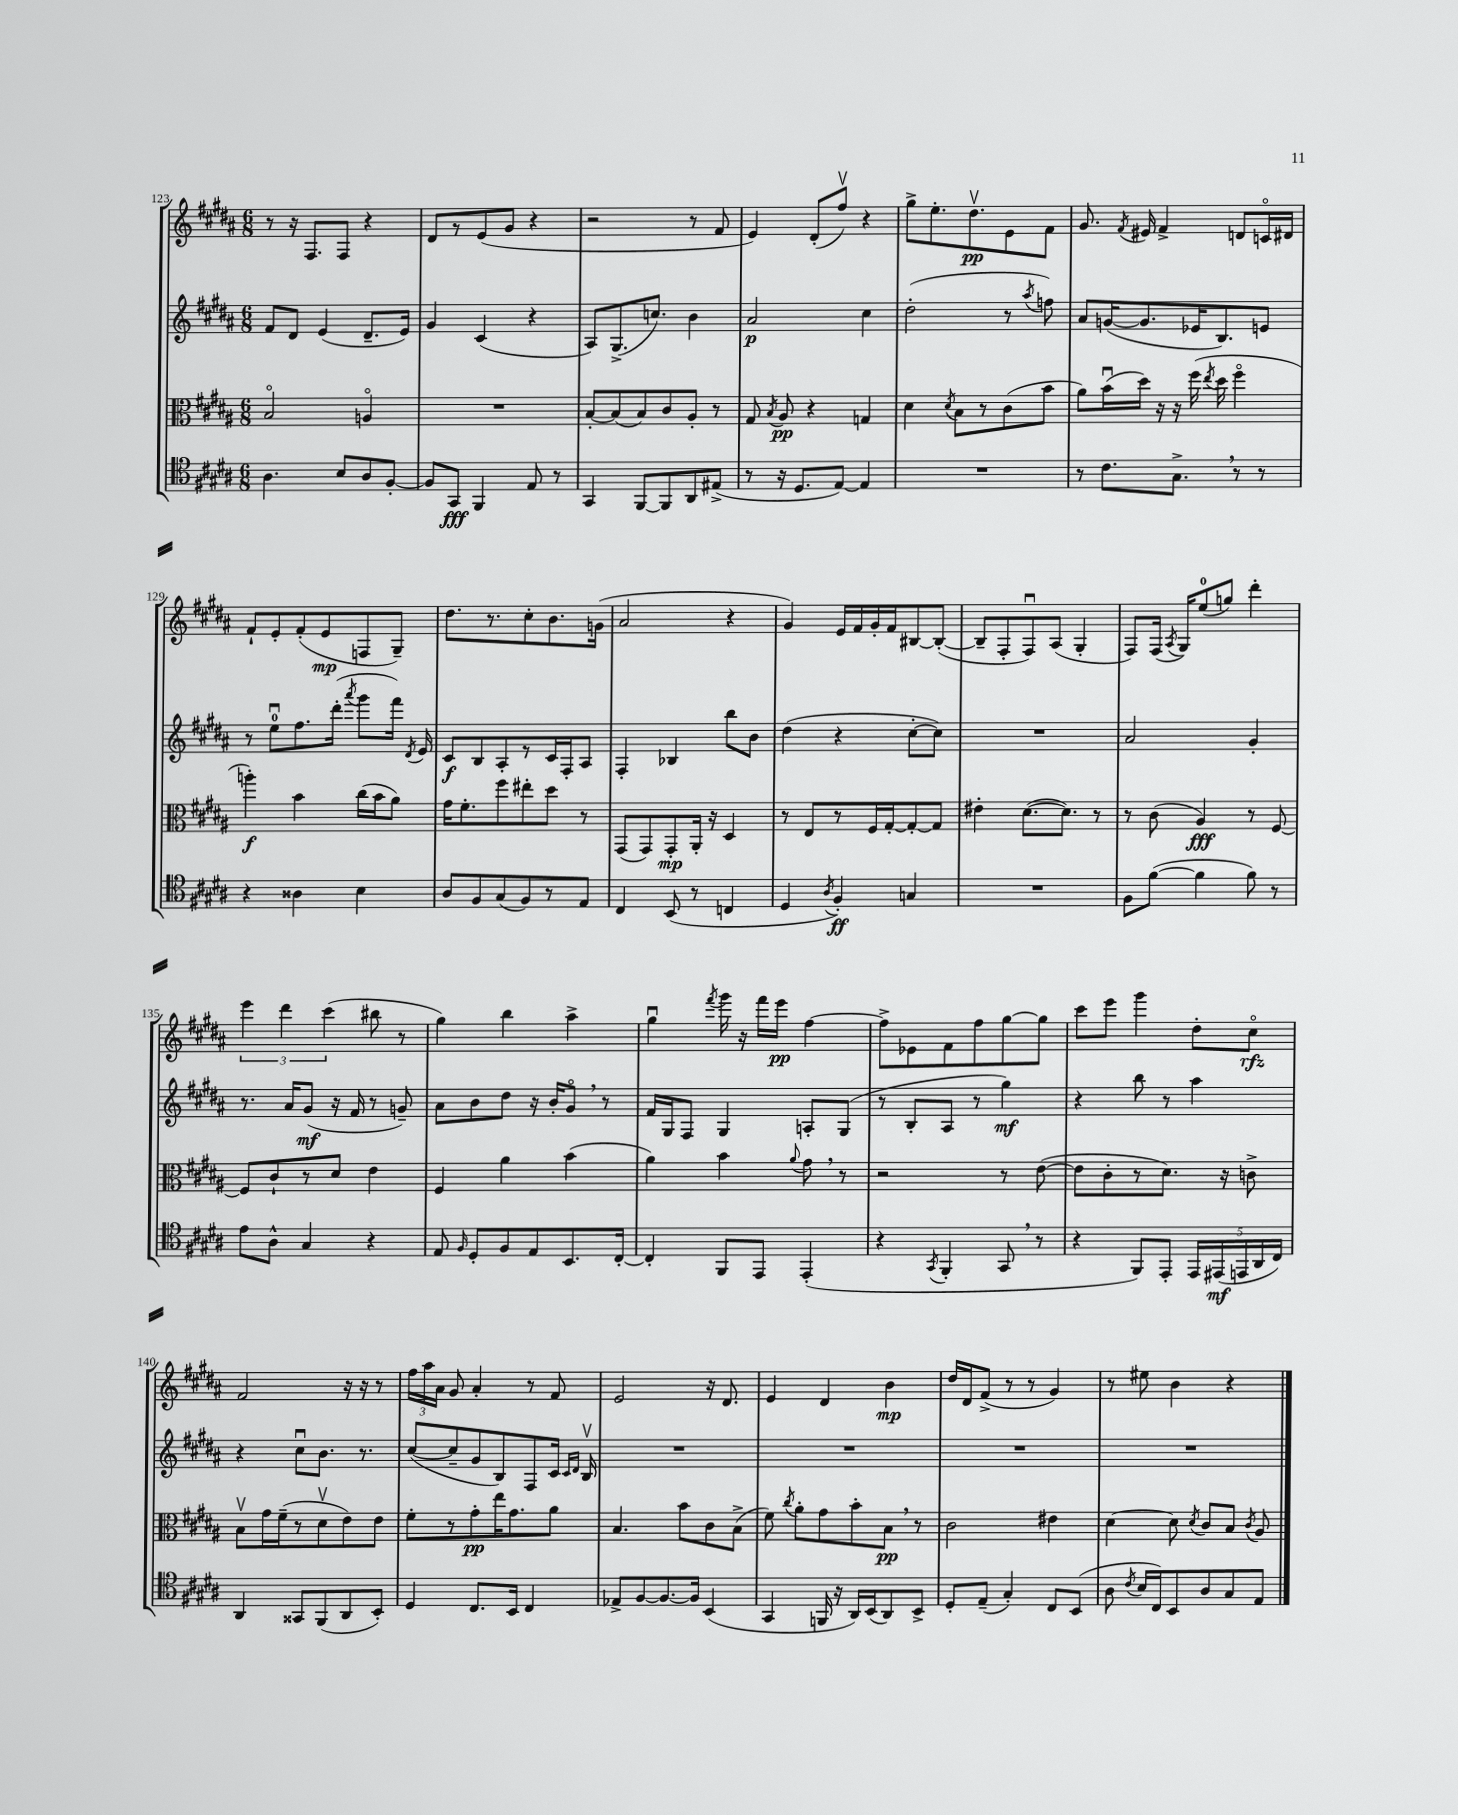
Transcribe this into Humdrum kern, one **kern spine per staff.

**kern	**dynam	**kern	**dynam	**kern	**dynam	**kern	**dynam
*part4	*part4	*part3	*part3	*part2	*part2	*part1	*part1
*staff4	*staff4	*staff3	*staff3	*staff2	*staff2	*staff1	*staff1
*clefC4	*	*clefC3	*	*clefG2	*	*clefG2	*
*k[f#c#g#d#a#]	*	*k[f#c#g#d#a#]	*	*k[f#c#g#d#a#]	*	*k[f#c#g#d#a#]	*
*M6/8	*	*M6/8	*	*M6/8	*	*M6/8	*
=123	=123	=123	=123	=123	=123	=123	=123
4.A#\	.	2B/	.	8f#/L	.	8r	.
.	.	.	.	8d#/J	.	16r	.
.	.	.	.	.	.	8.F#/L	.
.	.	.	.	(4e/	.	.	.
8B/L	.	.	.	.	.	8F#/J	.
8A#/	.	4An/	.	8.d#~/L	.	4r	.
[8F#'/J	.	.	.	.	.	.	.
.	.	.	.	16e/Jk)	.	.	.
=124	=124	=124	=124	=124	=124	=124	=124
8F#/L]	.	2.r	.	4g#/	.	8d#/L	.
8GG#/J	fff	.	.	.	.	8r	.
4FF#/	.	.	.	(4c#/	.	(8e/	.
.	.	.	.	.	.	8g#/J	.
8E/	.	.	.	4r	.	4r	.
8r	.	.	.	.	.	.	.
=125	=125	=125	=125	=125	=125	=125	=125
4GG#/	.	[8B'/L	.	8A#/L)	.	2r	.
.	.	(8B/]	.	(8.G#^/	.	.	.
[8FF#/L	.	8B/)	.	.	.	.	.
.	.	.	.	8.ccn/J)	.	.	.
8FF#/]	.	8c#/	.	.	.	.	.
8AA#/	.	8A#'/J	.	4b\	.	8r	.
(8E#X^/J	.	8r	.	.	.	8f#/	.
=126	=126	=126	=126	=126	=126	=126	=126
8r	.	8G#/	.	2a#/	p	4e/)	.
.	.	8qB/	.	.	.	.	.
16r	.	8A#/	pp	.	.	.	.
8.D#/L	.	.	.	.	.	.	.
.	.	4r	.	.	.	(8d#'/L	.
[8E/J)	.	.	.	.	.	8ff#v/J)	.
4E/]	.	4Gn/	.	4cc#\	.	4r	.
=127	=127	=127	=127	=127	=127	=127	=127
2.r	.	4d#\	.	(2dd#'\	.	8gg#^\L	.
.	.	.	.	.	.	8.ee'\	.
.	.	8qd#/	.	.	.	.	.
.	.	8B\L	.	.	.	.	.
.	.	.	.	.	.	8.dd#v\	pp
.	.	8r	.	.	.	.	.
.	.	(8c#\	.	8r	.	8e\	.
.	.	.	.	8qaa#/	.	.	.
.	.	8b\J	.	8ffn\)	.	8f#\J	.
=128	=128	=128	=128	=128	=128	=128	=128
8r	.	8a#\L)	.	8a#/L	.	8.g#/	.
8.c#\L	.	(16bu\L	.	([16gn/K	.	.	.
.	.	.	.	.	.	8qf#/	.
.	.	16dd#\JJ)	.	8.g/]	.	16e#X/	.
.	.	16r	.	.	.	4f#^/	.
8.G#^,\J	.	16r	.	.	.	.	.
.	.	(16ff#\	.	16e-X/K	.	.	.
.	.	8qee/	.	.	.	.	.
.	.	16dd#\	.	8.B/)	.	.	.
8r	.	4ff#\	.	.	.	8dn/L	.
8r	.	.	.	8en/J	.	16cn/L	.
.	.	.	.	.	.	16d#X/JJ	.
!!LO:LB:g=z
=129	=129	=129	=129	=129	=129	=129	=129
4r	.	4aan'\)	f	8r	.	8f#`/L	.
.	.	.	.	8eeu\L	.	8e'/	.
4A##X\	.	4b\	.	8.ff#\	.	(8f#'/	.
.	.	.	.	.	.	8e/	mp
.	.	.	.	(16ddd#'\Jk	.	.	.
.	.	.	.	8qaaa#/	.	.	.
4B\	.	(16cc#\LL	.	8ggg#\L	.	8Fn/	.
.	.	16b\J	.	.	.	.	.
.	.	8a#\J)	.	16fff#\Jk)	.	8G#~/J)	.
.	.	.	.	8qd#/	.	.	.
.	.	.	.	16e/	.	.	.
=130	=130	=130	=130	=130	=130	=130	=130
8A#/L	.	16g#\KL	.	8c#/L	f	8.dd#\L	.
.	.	8.f#'\	.	.	.	.	.
8F#/	.	.	.	8B/	.	.	.
.	.	.	.	.	.	8.r	.
(8G#/	.	8ff#\	.	8A#'/	.	.	.
8F#/)	.	8ee#X'\	.	8r	.	8cc#'\	.
8r	.	8dd#\J	.	16c#/L	.	8.b\	.
.	.	.	.	16F#'/J	.	.	.
8E/J	.	8r	.	8A#/J	.	.	.
.	.	.	.	.	.	(16gn\Jk	.
=131	=131	=131	=131	=131	=131	=131	=131
4C#/	.	(8GG#/L	.	4F#'/	.	2a#/	.
.	.	8GG#/)	.	.	.	.	.
(8BB/	.	8GG#'/	mp	4B-X/	.	.	.
8r	.	16AA#'/Jk	.	.	.	.	.
.	.	16r	.	.	.	.	.
4Cn/	.	4D#/	.	8bb\L	.	4r	.
.	.	.	.	8b\J	.	.	.
=132	=132	=132	=132	=132	=132	=132	=132
4D#/	.	8r	.	(4dd#\	.	4g#/)	.
.	.	8E/L	.	.	.	.	.
8qA#/	.	.	.	.	.	.	.
4F#'/)	ff	8r	.	4r	.	16e/LL	.
.	.	.	.	.	.	16f#/	.
.	.	16F#/L	.	.	.	16g#'/	.
.	.	[16G#'/J	.	.	.	16f#/J	.
4Gn/	.	8G#'/_	.	[8cc#'\L	.	[8B#X/	.
.	.	8G#/J]	.	8cc#\J])	.	(8B#'/J_	.
=133	=133	=133	=133	=133	=133	=133	=133
2.r	.	4e#X'\	.	2.r	.	8B#~/L]	.
.	.	.	.	.	.	8F#'/	.
.	.	([8.d#\L	.	.	.	8F#u/)	.
.	.	.	.	.	.	(8A#/J	.
.	.	8.d#\J])	.	.	.	.	.
.	.	.	.	.	.	4G#'/	.
.	.	8r	.	.	.	.	.
=134	=134	=134	=134	=134	=134	=134	=134
8F#\L	.	8r	.	2a#/	.	8F#/L)	.
([8f#\J	.	(8c#\	.	.	.	(16F#/Jk	.
.	.	.	.	.	.	8qA#/	.
.	.	.	.	.	.	16G#/KL)	.
4f#\]	.	4A#/)	fff	.	.	(8ee/	.
.	.	.	.	.	.	8ggn/J)	.
8f#\)	.	8r	.	4g#'/	.	4ddd#'\	.
8r	.	[8F#/	.	.	.	.	.
!!LO:LB:g=z
=135	=135	=135	=135	=135	=135	=135	=135
8e\L	.	8F#/L]	.	8.r	.	6eee\	.
8A#^^\J	.	8c#`/	.	.	.	.	.
.	.	.	.	.	.	6ddd#\	.
.	.	.	.	16a#/KL	.	.	.
4G#/	.	8r	.	(8g#/J	mf	.	.
.	.	.	.	.	.	(6ccc#\	.
.	.	8d#/J	.	16r	.	.	.
.	.	.	.	16f#/	.	.	.
4r	.	4e\	.	8r	.	8bb#X\	.
.	.	.	.	8gn~/)	.	8r	.
=136	=136	=136	=136	=136	=136	=136	=136
8E/	.	4F#/	.	8a#\L	.	4gg#\)	.
16qqF#/	.	.	.	.	.	.	.
8D#'/L	.	.	.	8b\	.	.	.
8F#/	.	4a#\	.	8dd#\J	.	4bb\	.
8E/	.	.	.	16r	.	.	.
.	.	.	.	16b'/KL	.	.	.
8.BB/	.	(4b\	.	8g#,/J	.	4aa#^\	.
.	.	.	.	8r	.	.	.
[16C#'/Jk	.	.	.	.	.	.	.
=137	=137	=137	=137	=137	=137	=137	=137
4C#'/]	.	4a#\)	.	16f#/LL	.	4gg#u\	.
.	.	.	.	16G#/J	.	.	.
.	.	.	.	8F#/J	.	.	.
.	.	.	.	.	.	8qfff#/	.
8FF#/L	.	4b\	.	4G#/	.	16ggg#\	.
.	.	.	.	.	.	16r	.
8EE/J	.	.	.	.	.	16fff#\LL	.
.	.	.	.	.	.	16eee\JJ	pp
.	.	8qqa#/	.	.	.	.	.
(4EE'/	.	8g#,\	.	8An'/L	.	[4ff#\	.
.	.	8r	.	(8G#/J	.	.	.
=138	=138	=138	=138	=138	=138	=138	=138
4r	.	2r	.	8r	.	8ff#^\L]	.
.	.	.	.	8B'/L	.	8e-X\	.
8qGG#/	.	.	.	.	.	.	.
4FF#'/	.	.	.	8A#/J	.	8f#\	.
.	.	.	.	8r	.	8ff#\	.
8GG#,/	.	8r	.	4gg#\)	mf	[8gg#\	.
8r	.	([8e\	.	.	.	8gg#\J]	.
=139	=139	=139	=139	=139	=139	=139	=139
4r	.	8e\L]	.	4r	.	8ccc#\L	.
.	.	8c#'\	.	.	.	8eee\J	.
8FF#/L)	.	8r	.	8bb\	.	4ggg#\	.
8EE'/J	.	8.d#\J)	.	8r	.	.	.
20EE/LL	.	.	.	4aa#\	.	8dd#'\L	.
(20EE#X/	mf	.	.	.	.	.	.
.	.	16r	.	.	.	.	.
20EEn/	.	.	.	.	.	.	.
.	.	8cn^\	.	.	.	8cc#\J	rfz
20AA#/	.	.	.	.	.	.	.
20C#/JJ)	.	.	.	.	.	.	.
!!LO:LB:g=z
=140	=140	=140	=140	=140	=140	=140	=140
4AA#/	.	8Bv\L	.	4r	.	2f#/	.
.	.	16g#\L	.	.	.	.	.
.	.	(16f#~\J	.	.	.	.	.
8GG##X/L	.	8r	.	8cc#u\L	.	.	.
(8FF#/	.	8d#v\	.	8.b\J	.	.	.
8AA#/	.	8e\)	.	.	.	16r	.
.	.	.	.	8.r	.	16r	.
8BB'/J)	.	8e\J	.	.	.	8r	.
=141	=141	=141	=141	=141	=141	=141	=141
4D#/	.	8f#'\L	.	([8cc#/L	.	24ff#\LL	.
.	.	.	.	.	.	24aa#\	.
.	.	.	.	.	.	24a#\JJ	.
.	.	8r	.	8cc#~/]	.	8g#/	.
8.C#/L	.	8g#'\	pp	8g#/	.	4a#'/	.
.	.	16ee\K	.	8B/)	.	.	.
16BB/Jk	.	8.g#\	.	.	.	.	.
4C#/	.	.	.	8F#/	.	8r	.
.	.	8a#\J	.	16c#/Jk	.	8f#/	.
.	.	.	.	16qqc#/LL	.	.	.
.	.	.	.	16qqd#/JJ	.	.	.
.	.	.	.	16Bv/	.	.	.
=142	=142	=142	=142	=142	=142	=142	=142
8E-X^/L	.	4.B/	.	2.r	.	2e/	.
[8F#/	.	.	.	.	.	.	.
8.F#/_	.	.	.	.	.	.	.
.	.	8b\L	.	.	.	.	.
16F#/Jk]	.	.	.	.	.	.	.
(4BB/	.	8c#\	.	.	.	16r	.
.	.	.	.	.	.	8.d#/	.
.	.	(8B^\J	.	.	.	.	.
=143	=143	=143	=143	=143	=143	=143	=143
4GG#/	.	8f#\)	.	2.r	.	4e/	.
.	.	8qcc#/	.	.	.	.	.
.	.	8a#'\L	.	.	.	.	.
16FFn/	.	8g#\	.	.	.	4d#/	.
16r	.	.	.	.	.	.	.
16AA#/LL)	.	8b'\	.	.	.	.	.
(16BB/J	.	.	.	.	.	.	.
8AA#/)	.	8B,\J	pp	.	.	4b\	mp
8BB^/J	.	8r	.	.	.	.	.
=144	=144	=144	=144	=144	=144	=144	=144
8D#'/L	.	2c#\	.	2.r	.	16dd#/LL	.
.	.	.	.	.	.	16d#/J	.
(8E~/J	.	.	.	.	.	(8f#^/J	.
4G#'/)	.	.	.	.	.	8r	.
.	.	.	.	.	.	8r	.
8C#/L	.	4e#X\	.	.	.	4g#/)	.
(8BB/J	.	.	.	.	.	.	.
=145	=145	=145	=145	=145	=145	=145	=145
8A#\	.	[4d#\	.	2.r	.	8r	.
8qc#/	.	.	.	.	.	.	.
16B/LL	.	.	.	.	.	8ee#X\	.
16C#/J)	.	.	.	.	.	.	.
8BB/	.	8d#\]	.	.	.	4b\	.
.	.	8qd#/	.	.	.	.	.
8A#/	.	8c#/L	.	.	.	.	.
8G#/	.	8B/J	.	.	.	4r	.
.	.	8qc#/	.	.	.	.	.
8E/J	.	8A#/	.	.	.	.	.
==	==	==	==	==	==	==	==
*-	*-	*-	*-	*-	*-	*-	*-
